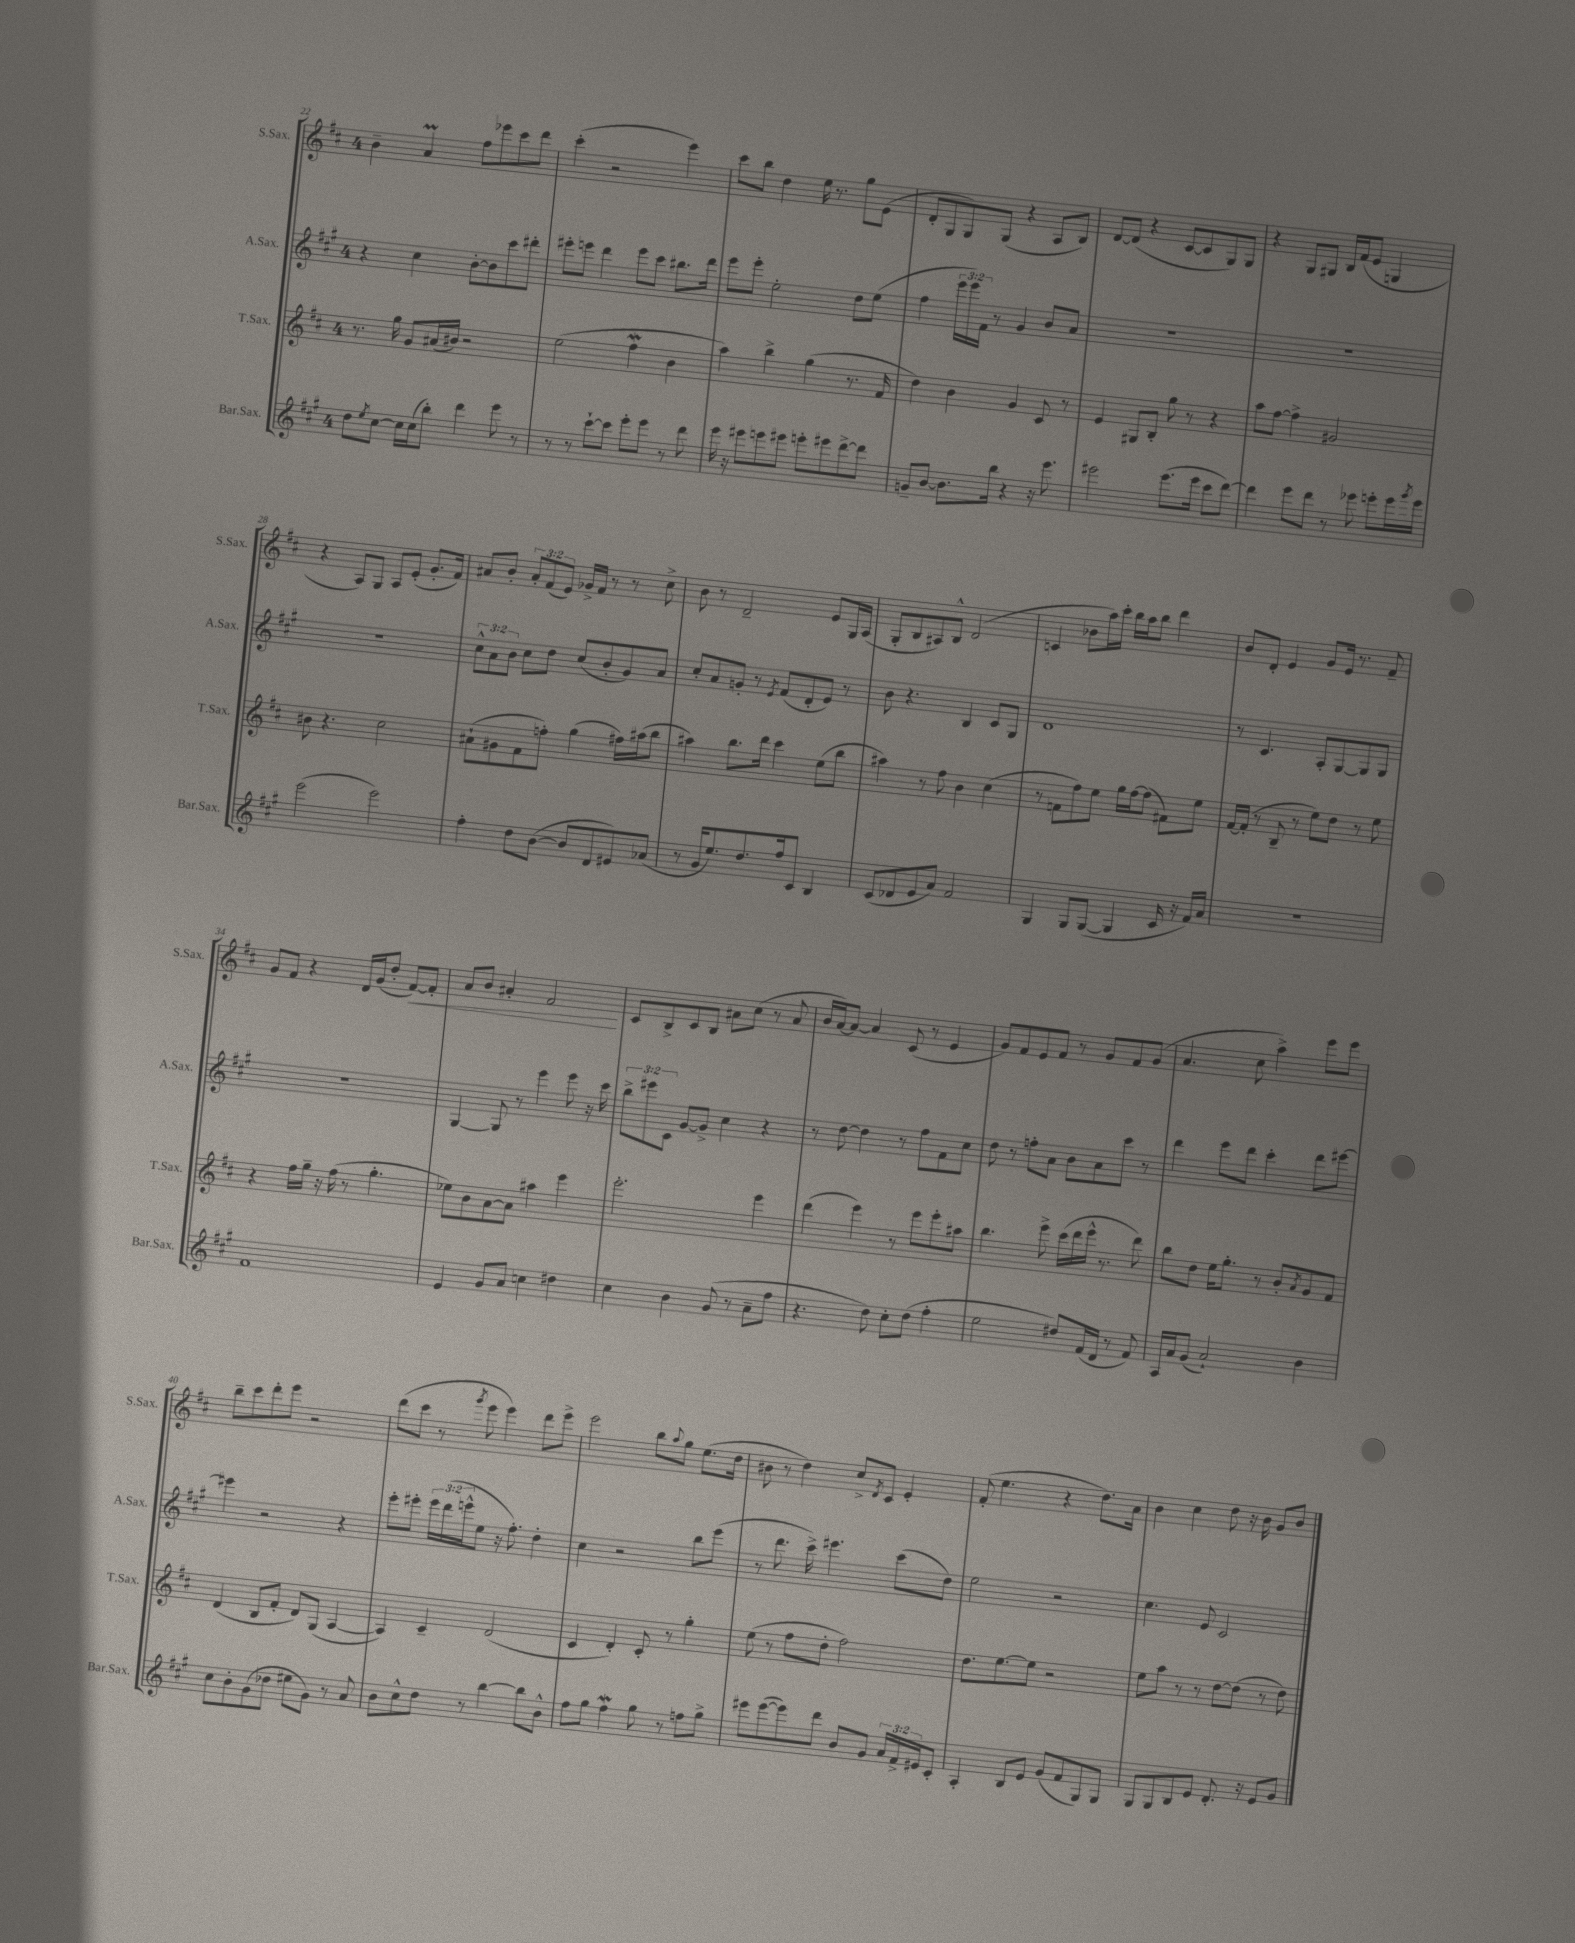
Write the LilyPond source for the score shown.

<<
\new StaffGroup <<
\new Staff = "s0" \with { instrumentName = "S.Sax." shortInstrumentName = "S.Sax." } {
    \clef treble \key d \major \once \override Staff.TimeSignature.style = #'single-digit \time 4/4 \override Staff.TupletNumber.text = #tuplet-number::calc-fraction-text
    b'4-- a'4\prall fis''8 ees'''8 cis'''8 d'''8 |
    cis'''4-.( r2 e'''4) |
    cis'''8 b''8 d''4 e''16 r8. g''8 e'8( |
    d'8-. g8 g8) g8( r4 a8 b8) |
    d'8~ d'8( r4 cis'8~ cis'8 g8) g8 |
    r4 g8 gis8 b16 fis'16( e'8 g4 |
    r4 a8) g8 a8 e'8-.( g'8.-. fis'16) |
    ais'8 b'8-. \tuplet 3/2 { ais'8-. fis'8( e'8) } ges'16-> fis'16 r8 r8 cis''8-> |
    b'8 r8 d'2-- e'8 g16 a16( |
    g8-. b8 ais8) b8-^ d'2( |
    c'4 bes'8 a''16) cis'''16-. b''16 a''16 b''8 d'''4 |
    b'8 d'8-. e'4 g'8 e'16 r8. fis'8-- |
    g'8 fis'8 r4 d'16 g'16( d''8-. fis'8~\<) fis'8-. |
    a'8 b'8 ais'4-. fis'2\! |
    cis'8 b8-> cis'8 b8 ais'8 cis''8( r8 ais'8 |
    b'16 a'16~) a'8~ a'4 cis'8( r8 e'4 |
    g'8) fis'8 e'8 fis'8 r8 g'8 fis'8 g'8( |
    a'4. cis''8 a''4->) e'''8 e'''8 |
    b''8-- cis'''8 d'''8-. e'''8 r2 |
    d'''8( cis'''8 r8 \acciaccatura { g'''8 } e'''8 e'''4) d'''8 e'''8-> |
    e'''2 b''8 \appoggiatura { a''8 } g''8 e''8.( d''16 |
    bis'8 r8 d''4) cis''8-> \acciaccatura { d'8 } cis'8 e'4-. |
    fis'8-.( e''4. r4 d''8.) a'16 |
    b'4 cis''4 d''8 r16 b'16 g'8 b'8 \bar "|." |
}
\new Staff = "s1" \with { instrumentName = "A.Sax." shortInstrumentName = "A.Sax." } {
    \clef treble \key a \major \once \override Staff.TimeSignature.style = #'single-digit \time 4/4 \override Staff.TupletNumber.text = #tuplet-number::calc-fraction-text
    r4 cis''4 b'8~-. b'8 cis'''8 dis'''8-. |
    eis'''8-. e'''8 d'''4 e'''8 cis'''8 bis''8. d'''16 |
    e'''8 e'''8-. e''2-. d''8 e''8( |
    fis''4 \tuplet 3/2 { e'''16 e'''16) fis'16 } r8 gis'4 b'8 a'8 |
    R1 |
    R1 |
    R1 |
    \tuplet 3/2 { cis''8-^ a'8 b'8 } cis''8 d''8 cis''8( b'8-. gis'8) a'8 |
    cis''8-. a'8 g'8-. r8 \acciaccatura { e'8 } fis'8( d'8-. e'8) r8 |
    b'8 r4. b4 cis'8 gis8 |
    d'1 |
    r8 cis'4. a8-. gis8~ gis8 gis8 |
    R1 |
    gis4~ gis8 r8 e'''4 e'''8 r16 cis'''16 |
    \tuplet 3/2 { b''8-> eis'''8 cis'8 } gis'8~ gis'8-> cis''4 r4 |
    r8 d''8~ d''4 r8 fis''8 fis'8 cis''8 |
    d''8 r8 f''8-. a'8 b'8 a'8 cis'''8 r8 |
    d'''4 e'''8 d'''8 cis'''4-. d'''8 eis'''8~ |
    eis'''4 r2 r4 |
    e'''8-. eis'''8-. \tuplet 3/2 { eis'''16 d'''16( e'''16-^ } e''8 r16 fis''8.-.) d''4-. |
    cis''4 r2 b''8 e'''8( |
    r8 d'''8. cis'''16->) eis'''4. cis'''8( d''8) |
    e''2 r2 |
    cis''4. e'8 cis'2 \bar "|." |
}
\new Staff = "s2" \with { instrumentName = "T.Sax." shortInstrumentName = "T.Sax." } {
    \clef treble \key d \major \once \override Staff.TimeSignature.style = #'single-digit \time 4/4
    r8. g''16 g'8 ais'16( bis'16) r2 |
    e''2( fis''4\mordent b'4 |
    a''4) b''4-> g''4( r8. fis'16 |
    d''4) b'4 g'4 cis'8 r8 |
    e'4 gis8 b8-. g''8 r8 r4 |
    a''8 fis''8~ fis''4-> gis'2 |
    bis'8 r4. cis''2 |
    ais'8-!( gis'8 fis'8 f''8-.) g''4( fis''16) ais''16( b''8 |
    ais''4) b''8. d'''16 cis'''4 e''8( b''8 |
    ais''4) r8 fis''8 b'4 cis''4( |
    r8 f'8 fis''8) e''8 g''16 fis''16~ fis''8( fis'8) e''8 |
    fis'16~ fis'16-.( r8 b8-- r8 e''8) d''8 r8 e''8 |
    r4 fis''16 g''16-- r16 fis''16( r8 g''4.-. |
    ees''8) b'8 a'8~ a'8 ais''4 e'''4 |
    e'''2.-. e'''4 |
    d'''4( e'''4) r8 e'''8 e'''8-. ais''8 |
    b''4. e'''8-> cis'''16( d'''16 e'''16-^ r8. d'''8) |
    b''8 d''8 e''16 g''8.-. r8 b'8-. \acciaccatura { a'8 } g'8 fis'8 |
    d'4( b8 fis'8-. d'8) g8( a4~ |
    a4) cis'4-- d'2( |
    cis'4 d'4-.) cis'8-. r8 g''4-. |
    e''8( r8 fis''8 d''8-. fis''2) |
    d''8. e''8.~ e''8 r2 |
    e''8 a''8 r8 r8 d''8~ d''8( r8 d''8) \bar "|." |
}
\new Staff = "s3" \with { instrumentName = "Bar.Sax." shortInstrumentName = "Bar.Sax." } {
    \clef treble \key a \major \once \override Staff.TimeSignature.style = #'single-digit \time 4/4 \override Staff.TupletNumber.text = #tuplet-number::calc-fraction-text
    d''8 \acciaccatura { e''8 } cis''8~ cis''16 cis''16( b''8-.) d'''4 e'''8 r8 |
    r8 r8 cis'''8~-! cis'''8 e'''8-. e'''8 r8 d'''8 |
    e'''16 r16 eis'''8 e'''8 eis'''8 e'''8-. eis'''8 d'''8~-> d'''8 |
    g'8-- b'8~ b'8. b''16 r4 r16 e'''8. |
    eis'''2 eis'''8.( eis'''16 cis'''8 d'''8~) |
    d'''4 e'''8 d'''8 r8 ees'''8 e'''8-. e'''16 \acciaccatura { gis'''8 } e'''16 |
    e'''2( e'''2) |
    fis''4-. d''8 b'8~( b'8 d'8 eis'8) aes'8( |
    r8 gis'16 e''8.) d''8. fis''16 cis'8 b4 |
    cis'8( des'8 e'8 a'8) fis'2 |
    gis4 gis8 gis8~( gis4 cis'16 r16 fis'16) a'16 |
    R1 |
    fis'1 |
    e'4 gis'8 a'8 c''4 dis''4 |
    cis''4 b'4 gis'8( r8 a'8-- fis''8 |
    r4. d''8) cis''8-. d''8( fis''4-. |
    e''2 dis''8) fis'16( d'16 r8 fis'8) |
    a16 a'16 gis'8( a'2-!) b'4 |
    cis''8 b'8-. gis'8( des''8 eis''8 gis'8) r8 a'8 |
    b'8 cis''8-^ d''8 r8 b''4~ b''8 b'8-^ |
    fis''8 gis''8 fis''4\mordent gis''8 r8 f''8 gis''8-> |
    eis'''8 eis'''8~( eis'''8) d'''8 b'8 gis'8 \tuplet 3/2 { a'16 fis'16-> eis'16 } cis'8-. |
    a4-. b8 e'8 gis'8( fis'8 gis8) gis8 |
    gis8 gis8 b8 e'8 d'8.-. r16 e'8 gis'8 \bar "|." |
}
>>
>>
\layout { \context { \Score currentBarNumber = #22 } }
